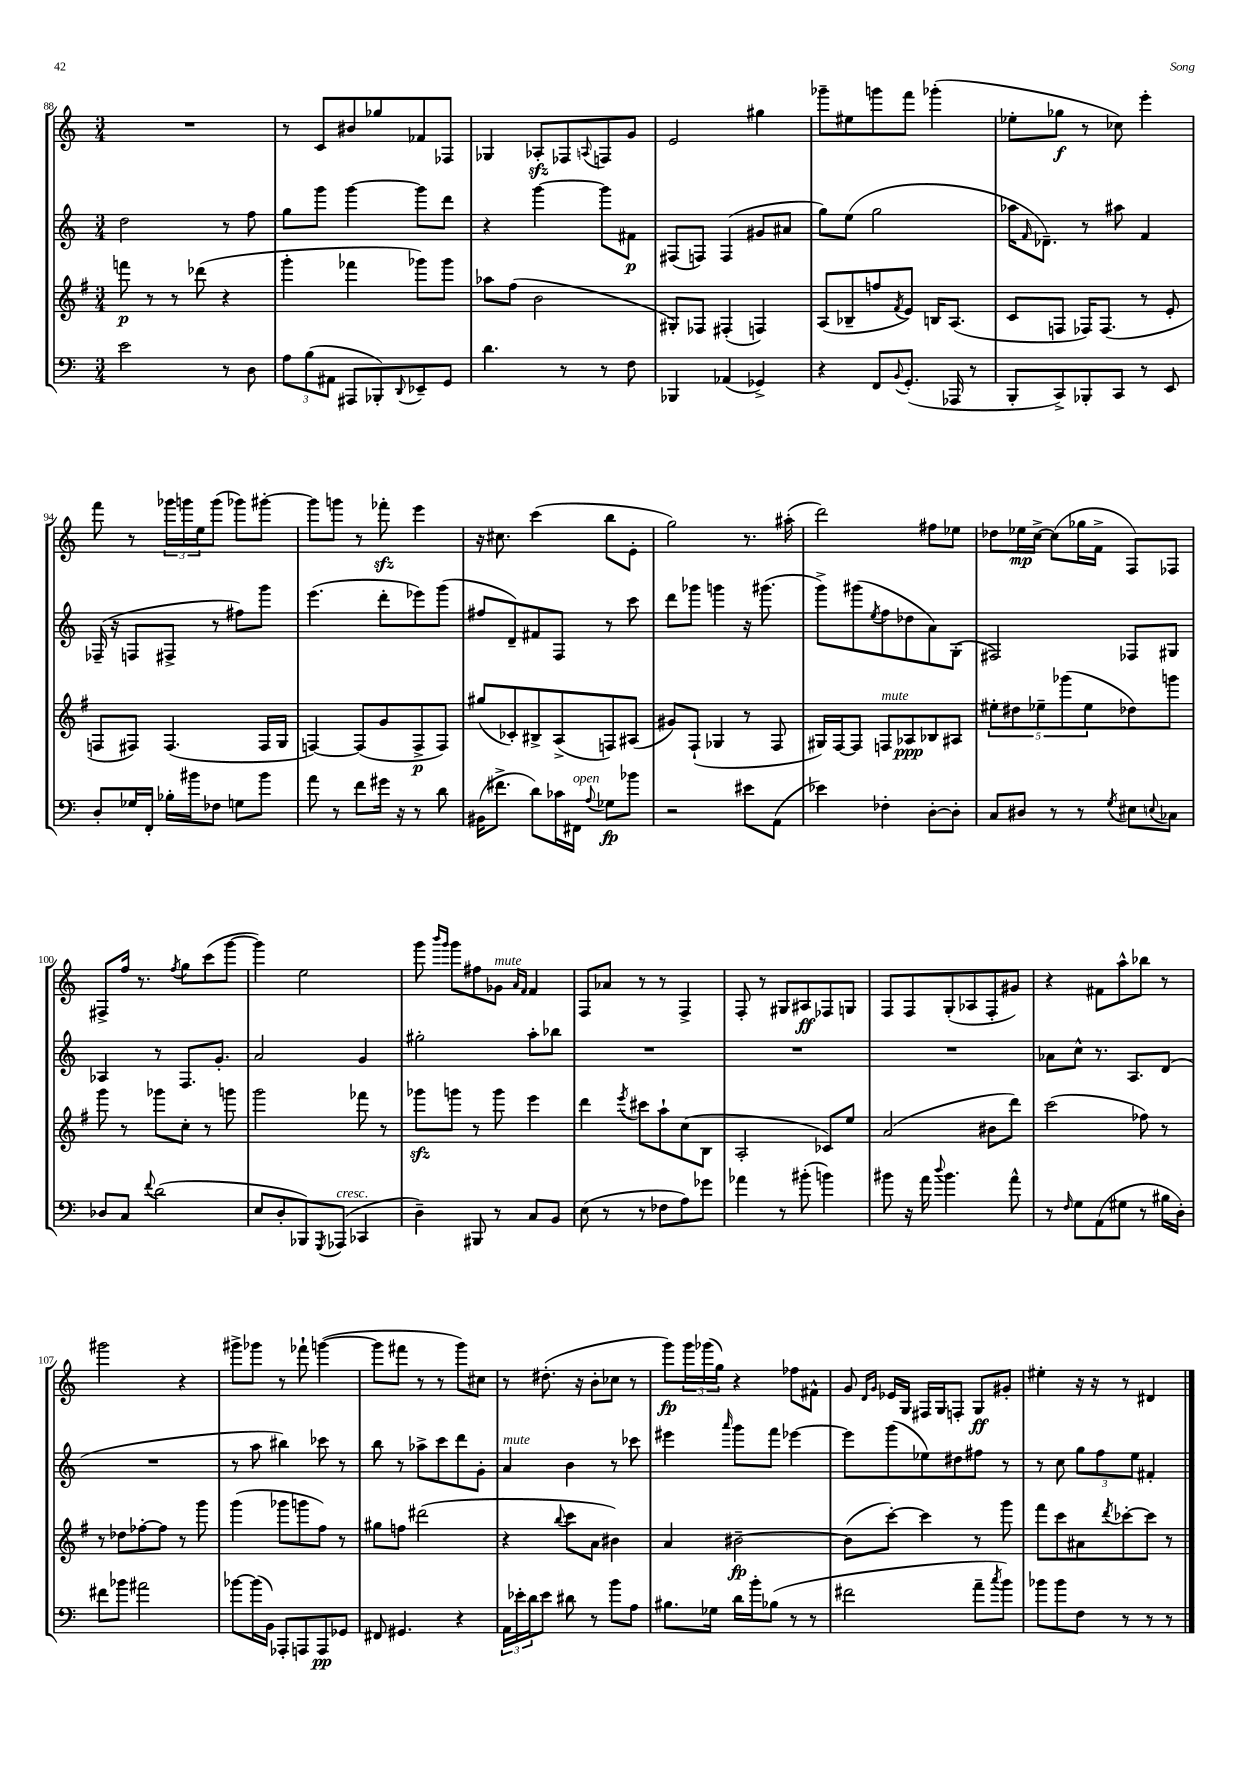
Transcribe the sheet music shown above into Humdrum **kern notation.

**kern	**kern	**kern	**kern
*staff4	*staff3	*staff2	*staff1
*clefF4	*clefG2	*clefG2	*clefG2
*k[]	*k[f#]	*k[]	*k[]
*M3/4	*M3/4	*M3/4	*M3/4
2e	8fff	2dd	2.r
.	8r	.	.
.	8r	.	.
.	(8ddd-	.	.
8r	4r	8r	.
8D	.	8ff	.
=	=	=	=
12A	4ggg'	8gg	8r
(12B	.	.	.
.	.	8ggg	8c
12AA#	.	.	.
8AAA#	4fff-	[4ggg	8b#
8BBB-')	.	.	8gg-
8qqDD	.	.	.
8EE-~	8ggg-)	8ggg]	8f-
8GG	8ggg-	8ddd	8F-
=	=	=	=
4.d	8aa-	4r	4G-
.	(8ff#	.	.
.	2b	[4ggg	8A-'
8r	.	.	8F-
.	.	.	8qqA
8r	.	8ggg]	8F
8F	.	8f#	8g
=	=	=	=
4BBB-	8G#')	(8F#	2e
.	8F-	8F)	.
(4AA-	(4F#'	(4F	.
4GG-^)	4F)	8g#	4gg#
.	.	8a#	.
=	=	=	=
4r	(8A	8gg)	8ggg-~
.	8B-~	(8ee	8ee#
8FF	8ff	2gg	8ggg
8qqBB	8qf#	.	.
(8.GG'	8e)	.	8fff
.	16B	.	(4ggg-'
16AAA-	(8.A	.	.
8r	.	.	.
=	=	=	=
8BBB'	8c	16aa-	8ee-'
.	.	16qqf	.
.	.	8.d-~)	.
8CC^)	8F	.	8gg-
8BBB-'	16F-)	8r	8r
.	(8.F-	.	.
8CC	.	8aa#	8cc-)
8r	8r	4f	4eee'
8EE	8e'	.	.
=	=	=	=
8D'	8F	(16F-~	8fff
.	.	16r	.
16G-	8F#)	8F	8r
16FF'	.	.	.
16B-'	(4.F#	8F#^	24ggg-
.	.	.	24ggg
16b#	.	.	.
.	.	.	24ee
8F-	.	8r	(8ggg
8G	.	8ff#)	8ggg-)
8b#	16F#	8ggg	[8ggg#'
.	16G	.	.
=	=	=	=
8a	[4F)	(4.eee	8ggg#]
8r	.	.	8ggg
8f	(8F]	.	8r
16g#	8g	8ddd'	8fff-'
16r	.	.	.
8r	8F^	8eee-)	4eee
8d	8F)	(8ggg	.
=	=	=	=
(16BB#	(8gg#	8ff#	16r
8.f#^	.	.	8.cc#
.	8c-')	8d~)	.
8d)	8B#^	8f#	(4ccc
16c-	(8A^	8F	.
16FF#	.	.	.
8qqA	.	.	.
8G-	8F)	8r	8bb
8b-	(8A#	8ccc	8e'
=	=	=	=
2r	8g#)	8ddd	2gg)
.	(8F#`	8ggg-	.
.	4G-	4ggg	.
8e#	8r	16r	8.r
.	.	(8.ggg#	.
(8AA	8F#	.	.
.	.	.	(16aa#'
=	=	=	=
4e-)	16G#)	8ggg^)	2ddd)
.	[16F#	.	.
.	8F#]	(8ggg#	.
.	.	8qee	.
4F-'	8F	8ff	.
.	8A-	8dd-	.
[8D'	8B-	8a)	8ff#
8D']	8A#	(8G'	8ee-
=	=	=	=
8C	10ee#'	2F#)	8dd-
.	10dd#	.	.
8D#	.	.	16ee-
.	.	.	[16cc^
.	10ee-~	.	.
8r	.	.	(8cc]
.	(10ggg-	.	.
8r	.	.	16gg-
.	10ee-	.	.
.	.	.	16f^
8qG	.	.	.
8E#	8dd-)	8F-	8F)
8qqE	.	.	.
8C-	8ggg	8G#	8F-
=	=	=	=
8D-	8ggg	4A-	8F#^
8C	8r	.	16ff
.	.	.	8.r
8qqf	.	.	.
(2d	8ggg-	8r	.
.	.	.	8qff
.	8cc'	8.F	8gg
.	8r	.	(8ccc
.	.	8.g'	.
.	8ggg	.	[8ggg
=	=	=	=
8E	2ggg	2a	4ggg])
8D'	.	.	.
8BBB-)	.	.	2ee
8qGGG	.	.	.
(8AAA-	.	.	.
4CC-	8fff-	4g	.
.	8r	.	.
=	=	=	=
4D~)	8ggg-	2gg#'	8ggg
.	.	.	16qqbbb
.	.	.	16qqggg
.	8ggg	.	8ggg
8BBB#	8r	.	8ff#
8r	8ggg	.	8g-
.	.	.	16qqa
.	.	.	16qqf
8C	4eee	8aa'	4f
8BB	.	8bb-	.
=	=	=	=
(8E	4ddd	2.r	8F
8r	.	.	8a-
.	8qeee	.	.
8r	8ccc#	.	8r
8F-	8aa`	.	8r
8A)	(8cc	.	4F^
8g-	8B	.	.
=	=	=	=
4a-	2A'	2.r	8F'
.	.	.	8r
8r	.	.	8G#
(8b#'	.	.	8A#
4b)	8c-)	.	8F-
.	8ee	.	8G
=	=	=	=
8b#	(2a	2.r	8F
16r	.	.	8F
16a	.	.	.
8qqdd	.	.	.
4.b#	.	.	(8G'
.	.	.	8A-
.	8b#	.	8F'
8a^^	8ddd)	.	8g#)
=	=	=	=
8r	(2ccc	8a-	4r
16qqF	.	.	.
8G	.	8cc^^	.
(8AA	.	8.r	8f#
8G#	.	.	8aa^^
.	.	8.A	.
8r	8ff-)	.	8bb-
16B#	8r	(8d	8r
16D')	.	.	.
=	=	=	=
8f#	8r	2.r	2ggg#
8b-	8dd-	.	.
2a#	[8ff-'	.	.
.	8ff-]	.	.
.	8r	.	4r
.	8ggg	.	.
=	=	=	=
[8b-	(4ggg	8r	8ggg#^
(16b-]	.	8aa	8ggg-
16BB)	.	.	.
8AAA-'	8ggg-	4bb#)	8r
8AAA	8ggg	.	8fff-`
8AAA	8ff#)	8ccc-	([4ggg
8GG-	8r	8r	.
=	=	=	=
8FF#	8gg#	8bb	8ggg]
4.GG#	8ff	8r	8fff#
.	(2ddd#	8aa-^	8r
.	.	8ccc	8r
4r	.	8ddd	8ggg)
.	.	8g'	8cc#
=	=	=	=
24AA	4r	4a	8r
24e-'	.	.	.
24d	.	.	.
8e-	.	.	(8.dd#'
.	8qqbb	.	.
8d#	8ccc	4b	.
.	.	.	16r
8r	8a	.	8b'
8b	4b#)	8r	8cc-
8A	.	8ccc-	8r
=	=	=	=
8.B#	4a	4eee#	8ggg)
.	.	.	24ggg
.	.	.	(24ggg-
16G-	.	.	.
.	.	.	24gg)
.	.	16qqaaa	.
16d	[2b#~	8ggg	4r
16b'	.	.	.
(8B-	.	8fff	.
8r	.	[4eee-	8ff-
8r	.	.	8f#^^
=	=	=	=
2f#	(8b#]	8eee-]	8g
.	.	.	16qqd
.	.	.	16qqg
.	[8ccc')	(8ggg	16e-
.	.	.	16G
.	4ccc]	8ee-)	16F#
.	.	.	16G
.	.	8dd#	8F'
8a~	8r	8ff#	8G
8qcc	.	.	.
8b)	8ggg	8r	8g#'
=	=	=	=
8b-	8fff#	8r	4ee#'
8b-	8ccc	8cc	.
8F	8a#	12gg	16r
.	.	.	16r
.	.	12ff	.
.	8qddd	.	.
8r	[8ccc-'	.	8r
.	.	12ee	.
8r	8ccc-]	4f#'	4d#
8r	8r	.	.
==	==	==	==
*-	*-	*-	*-
